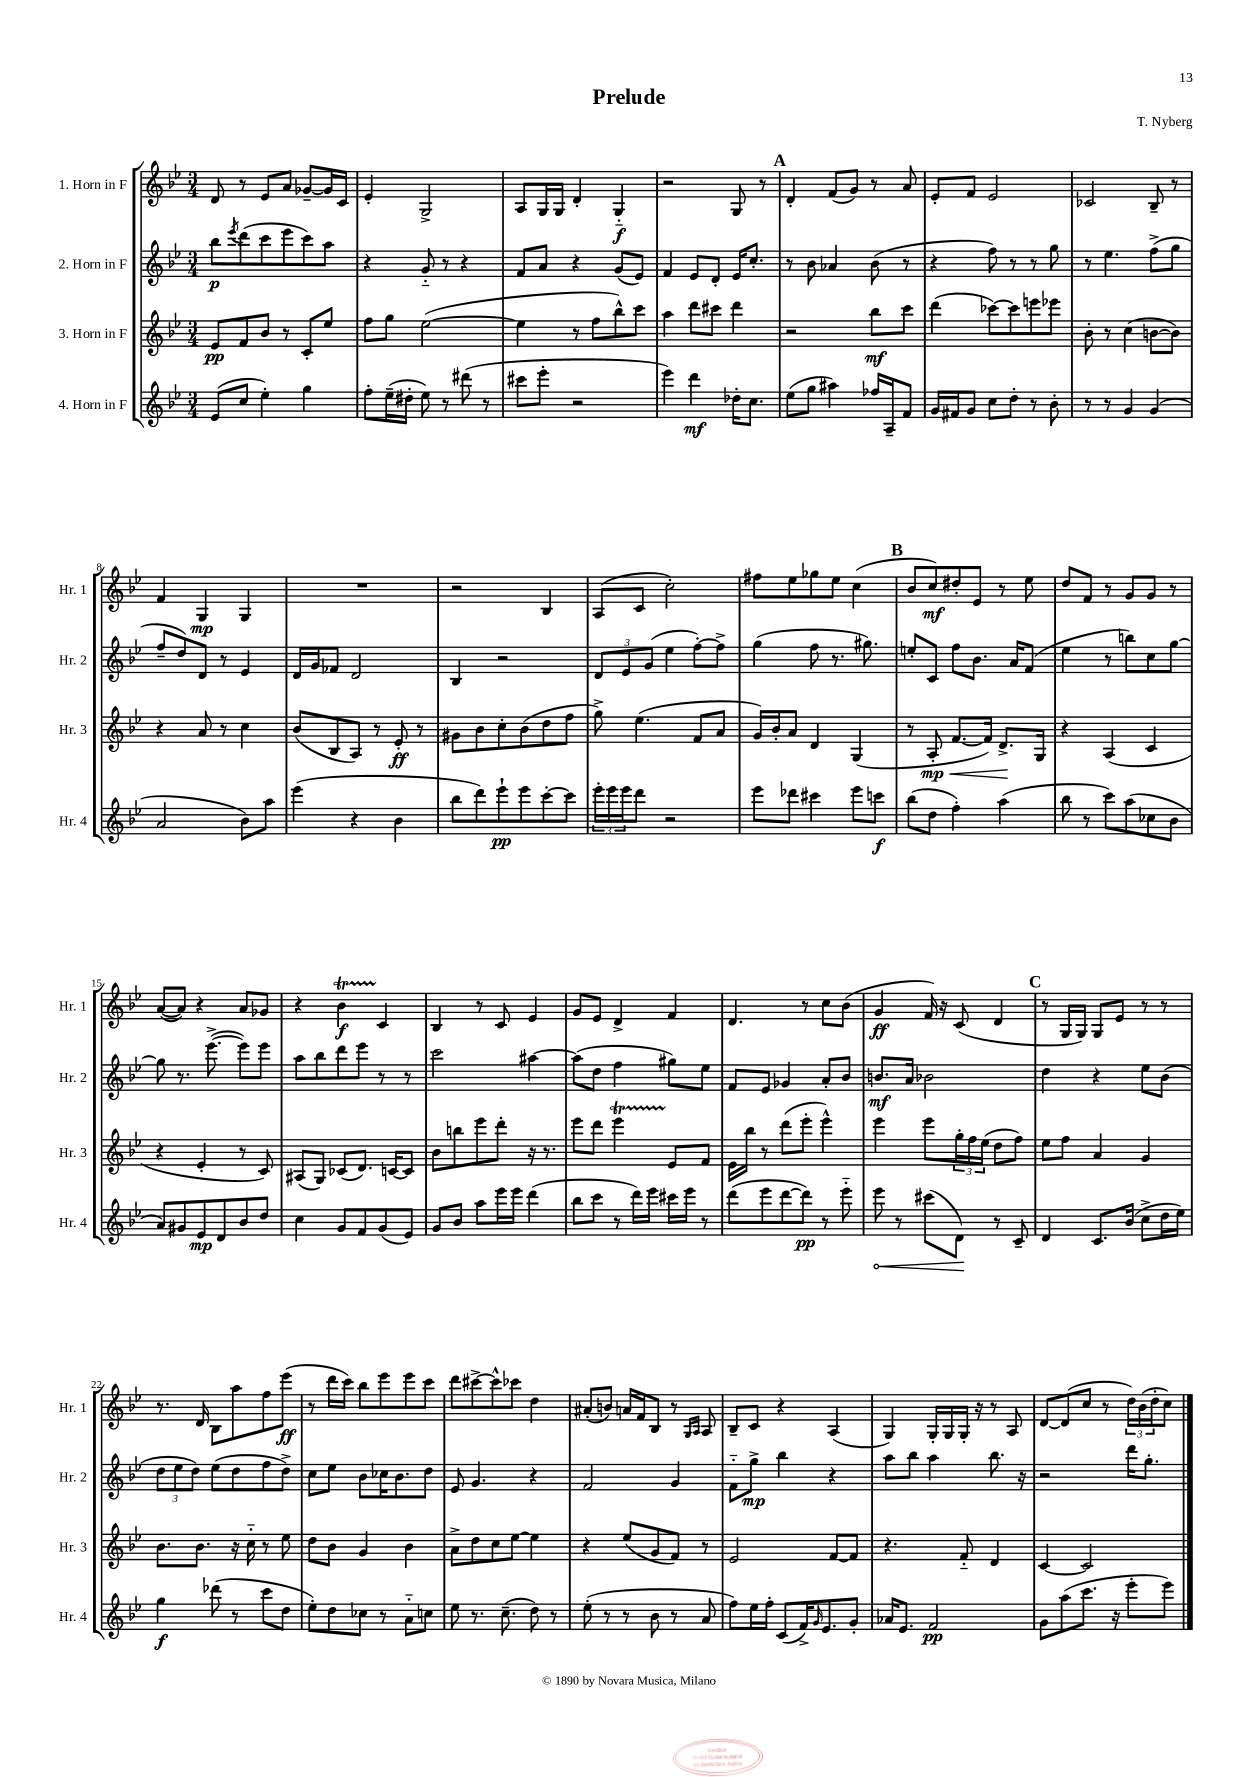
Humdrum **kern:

**kern	**kern	**kern	**kern
*staff4	*staff3	*staff2	*staff1
*clefG2	*clefG2	*clefG2	*clefG2
*k[b-e-]	*k[b-e-]	*k[b-e-]	*k[b-e-]
*M3/4	*M3/4	*M3/4	*M3/4
(8e-	8e-	8bb-	8d
.	.	8qeee-	.
8cc	8f	(8ddd	8r
4ee-')	8b-	8ccc	8e-
.	8r	8eee-	8a
4gg	8c'	8ccc)	[8g-~
.	8ee-	8aa	16g-]
.	.	.	16c
=	=	=	=
8ff'	8ff	4r	4e-'
(16ee-~	8gg	.	.
16dd#'	.	.	.
8ee-)	([2ee-	8g'~	2G^
8r	.	8r	.
(8ddd#	.	4r	.
8r	.	.	.
=	=	=	=
8ccc#	4ee-]	8f	8A
8eee-'	.	8a	16G
.	.	.	16G
2r	8r	4r	4d'
.	8ff	.	.
.	8bb-^^)	(8g	4G'~
.	8ccc	8e-)	.
=	=	=	=
4eee-)	4aa	4f	2r
4ddd	8ddd	8e-	.
.	8ccc#	8d'	.
16dd-'	4ddd	16e-	8G
8.cc	.	8.cc'	.
.	.	.	8r
=	=	=	=
(8ee-	2r	8r	4d'
8gg	.	8b-	.
4aa#)	.	4a-	(8f
.	.	.	8g)
16ff-	8bb-	(8b-	8r
16A~	.	.	.
8f	8ccc	8r	8a
=	=	=	=
16g	(4ddd	4r	8e-'
16f#	.	.	.
8g	.	.	8f
8cc	[8ccc-)	8ff)	2e-
8dd'	8ccc-]	8r	.
8r	8eee	8r	.
8b-'	8eee-	8gg	.
=	=	=	=
8r	8b-'	8r	2c-
8r	8r	4.ee-	.
4g	(4cc	.	.
(4g	[8b	(8ff^	8B-~
.	8b])	8gg	8r
=	=	=	=
2a	4r	8ff~	4f
.	.	8dd)	.
.	8a	8d	4G
.	8r	8r	.
8b-)	4cc	4e-	4G
8aa	.	.	.
=	=	=	=
(4eee-	(8b-	16d	2.r
.	.	16g	.
.	8B-	8f-	.
4r	8A)	2d	.
.	8r	.	.
4b-	8e-'	.	.
.	8r	.	.
=	=	=	=
8bb-	8g#	4B-	2r
8ddd)	8b-	.	.
8eee-`	8cc'	2r	.
8eee-	(8b-	.	.
[8ccc'	8dd	.	4B-
8ccc]	8ff	.	.
=	=	=	=
24eee-'	8gg^)	12d	(8A
24eee-	.	.	.
24eee-	.	12e-	.
8ddd	(4.ee-	.	8c
.	.	(12g	.
2r	.	4ee-	2cc')
.	8f	[8ff')	.
.	8a	8ff^]	.
=	=	=	=
8eee-	16g)	(4gg	8ff#
.	16b-'	.	.
8ddd-	8a	.	8ee-
4ccc#	4d	8ff	8gg-
.	.	8.r	8ee-
8eee-	(4G	.	(4cc
.	.	8.gg#)	.
8ccc	.	.	.
=	=	=	=
(8bb-	8r	8ee'	8b-
8dd	8A'	8c	8cc)
4ff')	[8.f	8ff	8dd#'
.	.	8.b-	8e-
.	16f])	.	.
(4aa	8.d^	.	8r
.	.	16a	.
.	.	(8f	8ee-
.	16G	.	.
=	=	=	=
8bb-	4r	4ee-	8dd
8r	.	.	8f
8ccc)	(4A	8r	8r
(8aa	.	8bb)	8g
8cc-	4c	8cc	8g
8b-	.	[8gg	8r
=	=	=	=
8a)	4r	8gg]	([8a
8g#	.	8.r	8a])
8e-	4e-'	.	4r
.	.	([8.eee-^	.
8d	.	.	.
8b-	8r	8eee-])	8a
8dd	8c)	8eee-	8g-
=	=	=	=
4cc	(8A#	8aa	4r
.	8G)	8bb-	.
8g	(8c-	8ddd	4b-
8f	8.d)	8eee-	.
(8g	.	8r	4c
.	[16c	.	.
8e-)	8c]	8r	.
=	=	=	=
8g	8b-	2ccc	4B-
8b-	8bb	.	.
8aa	8eee-	.	8r
16eee-	8ddd'	.	8c
16eee-	.	.	.
(4ddd	16r	[4aa#	4e-
.	8.r	.	.
=	=	=	=
8bb-	8eee-	(8aa#]	8g
8ccc	8ddd	8dd	8e-
8r	4eee-	4ff	4d^
16ddd)	.	.	.
16eee-	.	.	.
16ccc#	8e-	8gg#)	4f
16eee-	.	.	.
8r	8f	8ee-	.
=	=	=	=
(8ddd	16e-	8f	4.d
.	16bb-	.	.
8eee-	8r	8e-	.
[8ddd	(8ddd	4g-	.
8ddd])	8eee-'	.	8r
8r	4eee-^^)	8a'	8cc
8eee-'~	.	8b-	(8b-
=	=	=	=
8eee-	4eee-	8.b	4g
8r	.	.	.
.	.	16a	.
(8ccc#	8eee-	2b-	16f)
.	.	.	16r
8d)	24gg'	.	(8c
.	24ff	.	.
.	(24ee-	.	.
8r	8dd	.	4d
8c~	8ff)	.	.
=	=	=	=
4d	8ee-	4dd	8r
.	8ff	.	16G
.	.	.	16G)
8.c	4a	4r	8G
.	.	.	8e-
(16b-	.	.	.
8cc^	4g	8ee-	8r
16dd	.	(8b-	8r
16ee-)	.	.	.
=	=	=	=
4gg	8.b-	12dd	8.r
.	.	12ee-	.
.	.	12dd)	.
.	8.b-	.	16d
(8ddd-	.	(8ee-	8B-
8r	16r	8dd	8aa
.	16cc'~	.	.
8ccc	8r	8ff	8ff
8dd	8ee-	8dd^)	(8eee-
=	=	=	=
8ee-')	8dd	8cc	8r
8dd	8b-	8ee-	16ddd
.	.	.	16ccc)
8cc-	4g	8b-	8bb-
8r	.	16cc-	8eee-
.	.	8.b-	.
8a'~	4b-	.	8eee-
8cc	.	8dd	8ccc
=	=	=	=
8ee-	8a^	8e-	8ddd
8.r	8dd	4.g	[8ccc#^
.	8cc	.	8ccc#^^]
(8.cc~	.	.	.
.	[8ee-	.	8ccc-
8dd)	4ee-]	4r	4dd
8r	.	.	.
=	=	=	=
(8ee-'	4r	2f	(8a#'
8r	.	.	8b)
8r	(8ee-	.	16a
.	.	.	16f
8b-	8g	.	8B-
8r	8f)	4g	8r
.	.	.	16qqG
.	.	.	16qqA
8a	8r	.	8A
=	=	=	=
8ff)	2e-	8f'~	8B-~
16ee-	.	8gg^	8c
16ff'	.	.	.
(8c	.	4bb-	4r
16f^)	.	.	.
16qqg	.	.	.
8.e-	.	.	.
.	[8f	4r	(4A
8g'	8f]	.	.
=	=	=	=
16a-	4.r	8aa	4G)
8.e-	.	.	.
.	.	8bb-	.
2f	.	4aa	16G'
.	.	.	16G
.	8f'~	.	16G'
.	.	.	16r
.	4d	8.bb-	8r
.	.	.	8A
.	.	16r	.
=	=	=	=
8g	[4c	2r	[8d
(8aa	.	.	(8d]
8.ccc	2c]	.	8cc
.	.	.	8r
16r	.	.	.
8eee-'	.	16ddd	24dd)
.	.	.	(24b-
.	.	8.gg'	.
.	.	.	24dd'
8eee-)	.	.	8cc)
==	==	==	==
*-	*-	*-	*-
